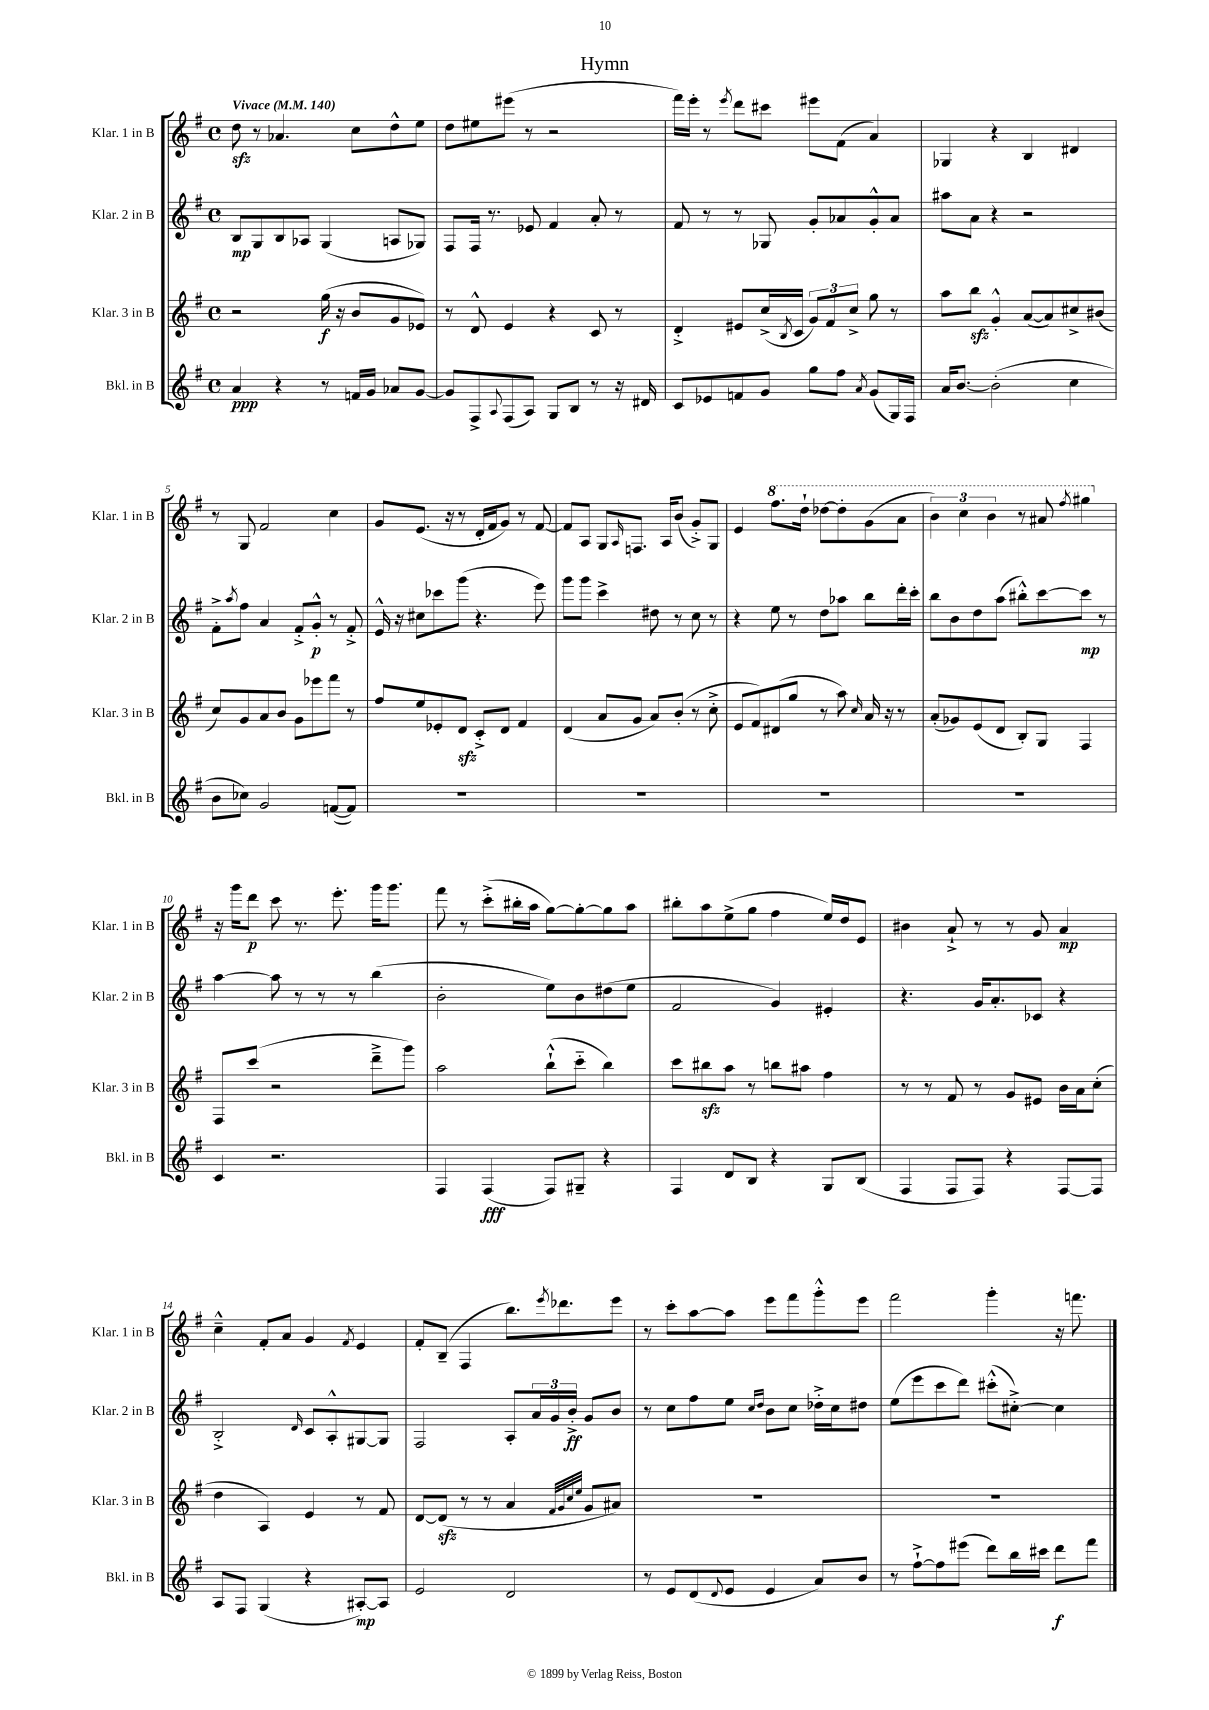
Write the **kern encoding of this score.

**kern	**dynam	**kern	**dynam	**kern	**dynam	**kern	**dynam
*part4	*part4	*part3	*part3	*part2	*part2	*part1	*part1
*staff4	*staff4	*staff3	*staff3	*staff2	*staff2	*staff1	*staff1
*I"Bkl. in B	*	*I"Klar. 3 in B	*	*I"Klar. 2 in B	*	*I"Klar. 1 in B	*
*I'Bkl. in B	*	*I'Klar. 3 in B	*	*I'Klar. 2 in B	*	*I'Klar. 1 in B	*
*clefG2	*	*clefG2	*	*clefG2	*	*clefG2	*
*k[f#]	*	*k[f#]	*	*k[f#]	*	*k[f#]	*
*M4/4	*	*M4/4	*	*M4/4	*	*M4/4	*
*met(c)	*	*met(c)	*	*met(c)	*	*met(c)	*
*MM140	*	*MM140	*	*MM140	*	*MM140	*
=1	=1	=1	=1	=1	=1	=1	=1
!	!	!	!	!	!	!LO:TX:a:B:t=Vivace	!
4a/	ppp	2r	.	8B/L	mp	8ddzz\	.
.	.	.	.	8G/	.	8r	.
4r	.	.	.	8B/	.	4.a-X/	.
.	.	.	.	8A-X/J	.	.	.
8r	.	(16gg\	f	(4G/	.	.	.
.	.	16r	.	.	.	.	.
16fn/LL	.	8b/L	.	.	.	8cc\L	.
16g/JJ	.	.	.	.	.	.	.
8a-X/L	.	8g/	.	8An/L	.	8dd^^\	.
[8g/J	.	8e-X/J)	.	8G-X/J)	.	8ee\J	.
=2	=2	=2	=2	=2	=2	=2	=2
8g/L]	.	8r	.	8F#/L	.	8dd\L	.
8F#^/	.	8d^^/	.	16F#/Jk	.	8ee#X\	.
.	.	.	.	8.r	.	.	.
8qqA/	.	.	.	.	.	.	.
(8F#/	.	4e/	.	.	.	(8eee#X\J	.
8A/J)	.	.	.	8e-X/	.	8r	.
8G/L	.	4r	.	4f#/	.	2r	.
8B/J	.	.	.	.	.	.	.
8r	.	8c/	.	8a'/	.	.	.
16r	.	8r	.	8r	.	.	.
16d#X/	.	.	.	.	.	.	.
=3	=3	=3	=3	=3	=3	=3	=3
8c/L	.	4d'^/	.	8f#/	.	16fff#\LL)	.
.	.	.	.	.	.	16eee'\JJ	.
8e-X/	.	.	.	8r	.	8r	.
.	.	.	.	.	.	8qeee/	.
8fn/	.	8e#X/L	.	8r	.	8ddd\L	.
8g/J	.	(16cc^/L	.	8G-X/	.	8ccc#X\J	.
.	.	8qB/	.	.	.	.	.
.	.	16c/JJ	.	.	.	.	.
8gg\L	.	12g/L)	.	8g'/L	.	8eee#X\L	.
.	.	12f#/	.	.	.	.	.
8ff#\J	.	.	.	8a-X/	.	(8f#\J	.
.	.	12cc^/J	.	.	.	.	.
8qa/	.	.	.	.	.	.	.
(8g/L	.	8gg\	.	8g'^^/	.	4a/)	.
16G/L)	.	8r	.	8a-/J	.	.	.
16F#/JJ	.	.	.	.	.	.	.
=4	=4	=4	=4	=4	=4	=4	=4
16a/KL	.	8aa\L	.	8aa#X\L	.	4G-X/	.
[8.b/J	.	.	.	.	.	.	.
.	.	8bbzz\J	.	8a\J	.	.	.
(2b'\]	.	4g'^^/	.	4r	.	4r	.
.	.	([8a/L	.	2r	.	4B/	.
.	.	8a/])	.	.	.	.	.
4cc\	.	8cc#X^/	.	.	.	4d#X/	.
.	.	(8b#X/J	.	.	.	.	.
!!LO:LB:g=z
=5	=5	=5	=5	=5	=5	=5	=5
8b\L	.	8cc/L)	.	8f#'^\L	.	8r	.
.	.	.	.	8qaa/	.	.	.
8cc-X\J)	.	8g/	.	8ff#\J	.	8G/	.
2g/	.	8a/	.	4a/	.	2f#/	.
.	.	8b/J	.	.	.	.	.
.	.	8g\L	.	8f#'^/L	.	.	.
.	.	8eee-X\	.	8g'^^/J	p	.	.
([8fn/L	.	8fff#\J	.	8r	.	4cc\	.
8f/J])	.	8r	.	8f#'^/	.	.	.
=6	=6	=6	=6	=6	=6	=6	=6
1r	.	8ff#/L	.	16e^^/	.	8g/L	.
.	.	.	.	16r	.	.	.
.	.	8ee/	.	8cc#X\L	.	(8.e/J	.
.	.	8e-X'/	.	8ccc-X\	.	.	.
.	.	.	.	.	.	16r	.
.	.	8dzz/J	.	(8ggg\J	.	8r	.
.	.	8c'^/L	.	4.r	.	16d'/LL	.
.	.	.	.	.	.	16f#/J	.
.	.	8d/J	.	.	.	8g/J)	.
.	.	4f#/	.	.	.	8r	.
.	.	.	.	8eee\)	.	[8f#/	.
=7	=7	=7	=7	=7	=7	=7	=7
1r	.	(4d/	.	8ggg\L	.	8f#/L]	.
.	.	.	.	8ggg\J	.	8A/J	.
.	.	8a/L	.	4ccc^\	.	8G/L	.
.	.	.	.	.	.	16qqA/	.
.	.	8g/J	.	.	.	8.Fn/J	.
.	.	8a/L)	.	8dd#X\	.	.	.
.	.	.	.	.	.	16A/KL	.
.	.	(8b'/J	.	8r	.	(8b/J	.
.	.	8r	.	8cc\	.	8g'^/L)	.
.	.	8cc'^\	.	8r	.	8G/J	.
=8	=8	=8	=8	=8	=8	=8	=8
1r	.	8e/L	.	4r	.	4e/	.
.	.	8f#/)	.	.	.	.	.
*	*	*	*	*	*	*8va	*
.	.	(8d#X/	.	8ee\	.	8.fff#\L	.
.	.	8gg/J	.	8r	.	.	.
.	.	.	.	.	.	16ddd`\Jk	.
.	.	8r	.	8dd\L	.	[8ddd-X\L	.
.	.	8aa\)	.	8aa-X\J	.	8ddd-'\]	.
.	.	16qqcc/	.	.	.	.	.
.	.	16a/	.	8bb\L	.	(8gg\	.
.	.	16r	.	.	.	.	.
.	.	8r	.	16ddd'\L	.	8aa\J	.
.	.	.	.	16ccc'\JJ	.	.	.
=9	=9	=9	=9	=9	=9	=9	=9
1r	.	(8a'/L	.	8bb\L	.	6bb\)	.
.	.	8g-X/)	.	8b\	.	.	.
.	.	.	.	.	.	6ccc\	.
.	.	(8e/	.	8dd\	.	.	.
.	.	.	.	.	.	6bb\	.
.	.	8d/J	.	(8aa\J	.	.	.
.	.	8B'/L)	.	8bb#X'^^\L)	.	8r	.
.	.	8G/J	.	[8ccc\	.	8aa#X/	.
.	.	.	.	.	.	8qfff#/	.
.	.	4F#/	.	8ccc\J]	mp	4ggg#X\	.
.	.	.	.	8r	.	.	.
!!LO:LB:g=z
=10	=10	=10	=10	=10	=10	=10	=10
*	*	*	*	*	*	*X8va	*
4c/	.	8F#/L	.	[4aa\	.	16r	.
.	.	.	.	.	.	16ggg\KL	.
.	.	(8ccc/J	.	.	.	8ddd\J	p
2.r	.	2r	.	8aa\]	.	8ccc\	.
.	.	.	.	8r	.	8.r	.
.	.	.	.	8r	.	.	.
.	.	.	.	.	.	8.eee'\	.
.	.	.	.	8r	.	.	.
.	.	8ddd~^\L	.	(4bb\	.	16ggg\KL	.
.	.	.	.	.	.	8.ggg\J	.
.	.	8ggg\J)	.	.	.	.	.
=11	=11	=11	=11	=11	=11	=11	=11
4F#/	.	2aa\	.	2b'\	.	8fff#\	.
.	.	.	.	.	.	8r	.
(4F#/	fff	.	.	.	.	(8ccc'^\L	.
.	.	.	.	.	.	16bb#X'\L	.
.	.	.	.	.	.	16aa\JJ	.
8F#/L)	.	(8bb`^^\L	.	8ee\L)	.	[8gg\L)	.
8G#X~/J	.	8ccc\J	.	8b\	.	8gg'\_	.
4r	.	4bb\)	.	(8dd#X\	.	8gg\]	.
.	.	.	.	8ee\J	.	8aa\J	.
=12	=12	=12	=12	=12	=12	=12	=12
4F#/	.	8ccc\L	.	2f#/	.	8bb#X'\L	.
.	.	8bb#Xzz\	.	.	.	8aa\	.
8d/L	.	8aa\J	.	.	.	(8ee^\	.
8B/J	.	8r	.	.	.	8gg\J	.
4r	.	8bbn\L	.	4g/)	.	4ff#\	.
.	.	8aa#X\J	.	.	.	.	.
8G/L	.	4ff#\	.	4e#X'/	.	16ee/LL)	.
.	.	.	.	.	.	16dd/J	.
(8B/J	.	.	.	.	.	8e/J	.
=13	=13	=13	=13	=13	=13	=13	=13
4F#/	.	8r	.	4.r	.	4b#X\	.
.	.	8r	.	.	.	.	.
8F#/L	.	8f#/	.	.	.	8a`^/	.
8F#/J)	.	8r	.	16g/KL	.	8r	.
.	.	.	.	8.a'/	.	.	.
4r	.	8g/L	.	.	.	8r	.
.	.	8e#X/J	.	8c-X/J	.	8g/	.
[8F#/L	.	16b\LL	.	4r	.	4a/	mp
.	.	16a\J	.	.	.	.	.
8F#/J]	.	(8cc'\J	.	.	.	.	.
!!LO:LB:g=z
=14	=14	=14	=14	=14	=14	=14	=14
8A/L	.	4dd\	.	2B'^/	.	4cc~^^\	.
8F#/J	.	.	.	.	.	.	.
(4G/	.	4A/)	.	.	.	8f#'/L	.
.	.	.	.	.	.	8a/J	.
.	.	.	.	16qqd/	.	.	.
4r	.	4e/	.	8c/L	.	4g/	.
.	.	.	.	8A'^^/	.	.	.
.	.	.	.	.	.	8qf#/	.
[8A#X'/L)	mp	8r	.	[8G#X/	.	4e/	.
8A#/J]	.	8f#/	.	8G#/J]	.	.	.
=15	=15	=15	=15	=15	=15	=15	=15
2e/	.	[8d/L	.	2F#/	.	8f#'/L	.
.	.	(8dzz/J]	.	.	.	(8B~/J	.
.	.	8r	.	.	.	4F#/	.
.	.	8r	.	.	.	.	.
2d/	.	4a/	.	8A'/L	.	8.bb\L)	.
.	.	.	.	24a/L	.	.	.
.	.	.	.	24g/	.	.	.
.	.	.	.	.	.	8qeee/	.
.	.	.	.	.	.	8.ddd-X\	.
.	.	.	.	24b'^/JJ	ff	.	.
.	.	32qqf#/LLL	.	.	.	.	.
.	.	32qqg/	.	.	.	.	.
.	.	32qqcc/	.	.	.	.	.
.	.	32qqee/JJJ	.	.	.	.	.
.	.	8g/L	.	8g/L	.	.	.
.	.	8a#X/J)	.	8b/J	.	8eee\J	.
=16	=16	=16	=16	=16	=16	=16	=16
8r	.	1r	.	8r	.	8r	.
8e/L	.	.	.	8cc\L	.	8ccc'\L	.
(8d/	.	.	.	8ff#\	.	[8aa\	.
8qqd/	.	.	.	.	.	.	.
8e/J	.	.	.	8ee\J	.	8aa\J]	.
.	.	.	.	16qqcc/LL	.	.	.
.	.	.	.	16qqdd/JJ	.	.	.
4e/	.	.	.	8b\L	.	8eee\L	.
.	.	.	.	8cc\J	.	8fff#\	.
8a/L)	.	.	.	16dd-X'^\LL	.	8ggg'^^\	.
.	.	.	.	16cc\J	.	.	.
8b/J	.	.	.	8dd#X\J	.	8eee\J	.
=17	=17	=17	=17	=17	=17	=17	=17
8r	.	1r	.	(8ee\L	.	2fff#\	.
[8ff#`^\L	.	.	.	8eee\	.	.	.
8ff#\]	.	.	.	8ccc\	.	.	.
(8eee#X\J	.	.	.	8ddd\J)	.	.	.
8ddd\L)	.	.	.	(8ccc#X'^^\L	.	4ggg'\	.
16bb\L	.	.	.	[8cc#X'^\J)	.	.	.
16ccc#X\JJ	.	.	.	.	.	.	.
8ddd\L	f	.	.	4cc#\]	.	16r	.
.	.	.	.	.	.	8.fffn\	.
8fff#\J	.	.	.	.	.	.	.
==	==	==	==	==	==	==	==
*-	*-	*-	*-	*-	*-	*-	*-
